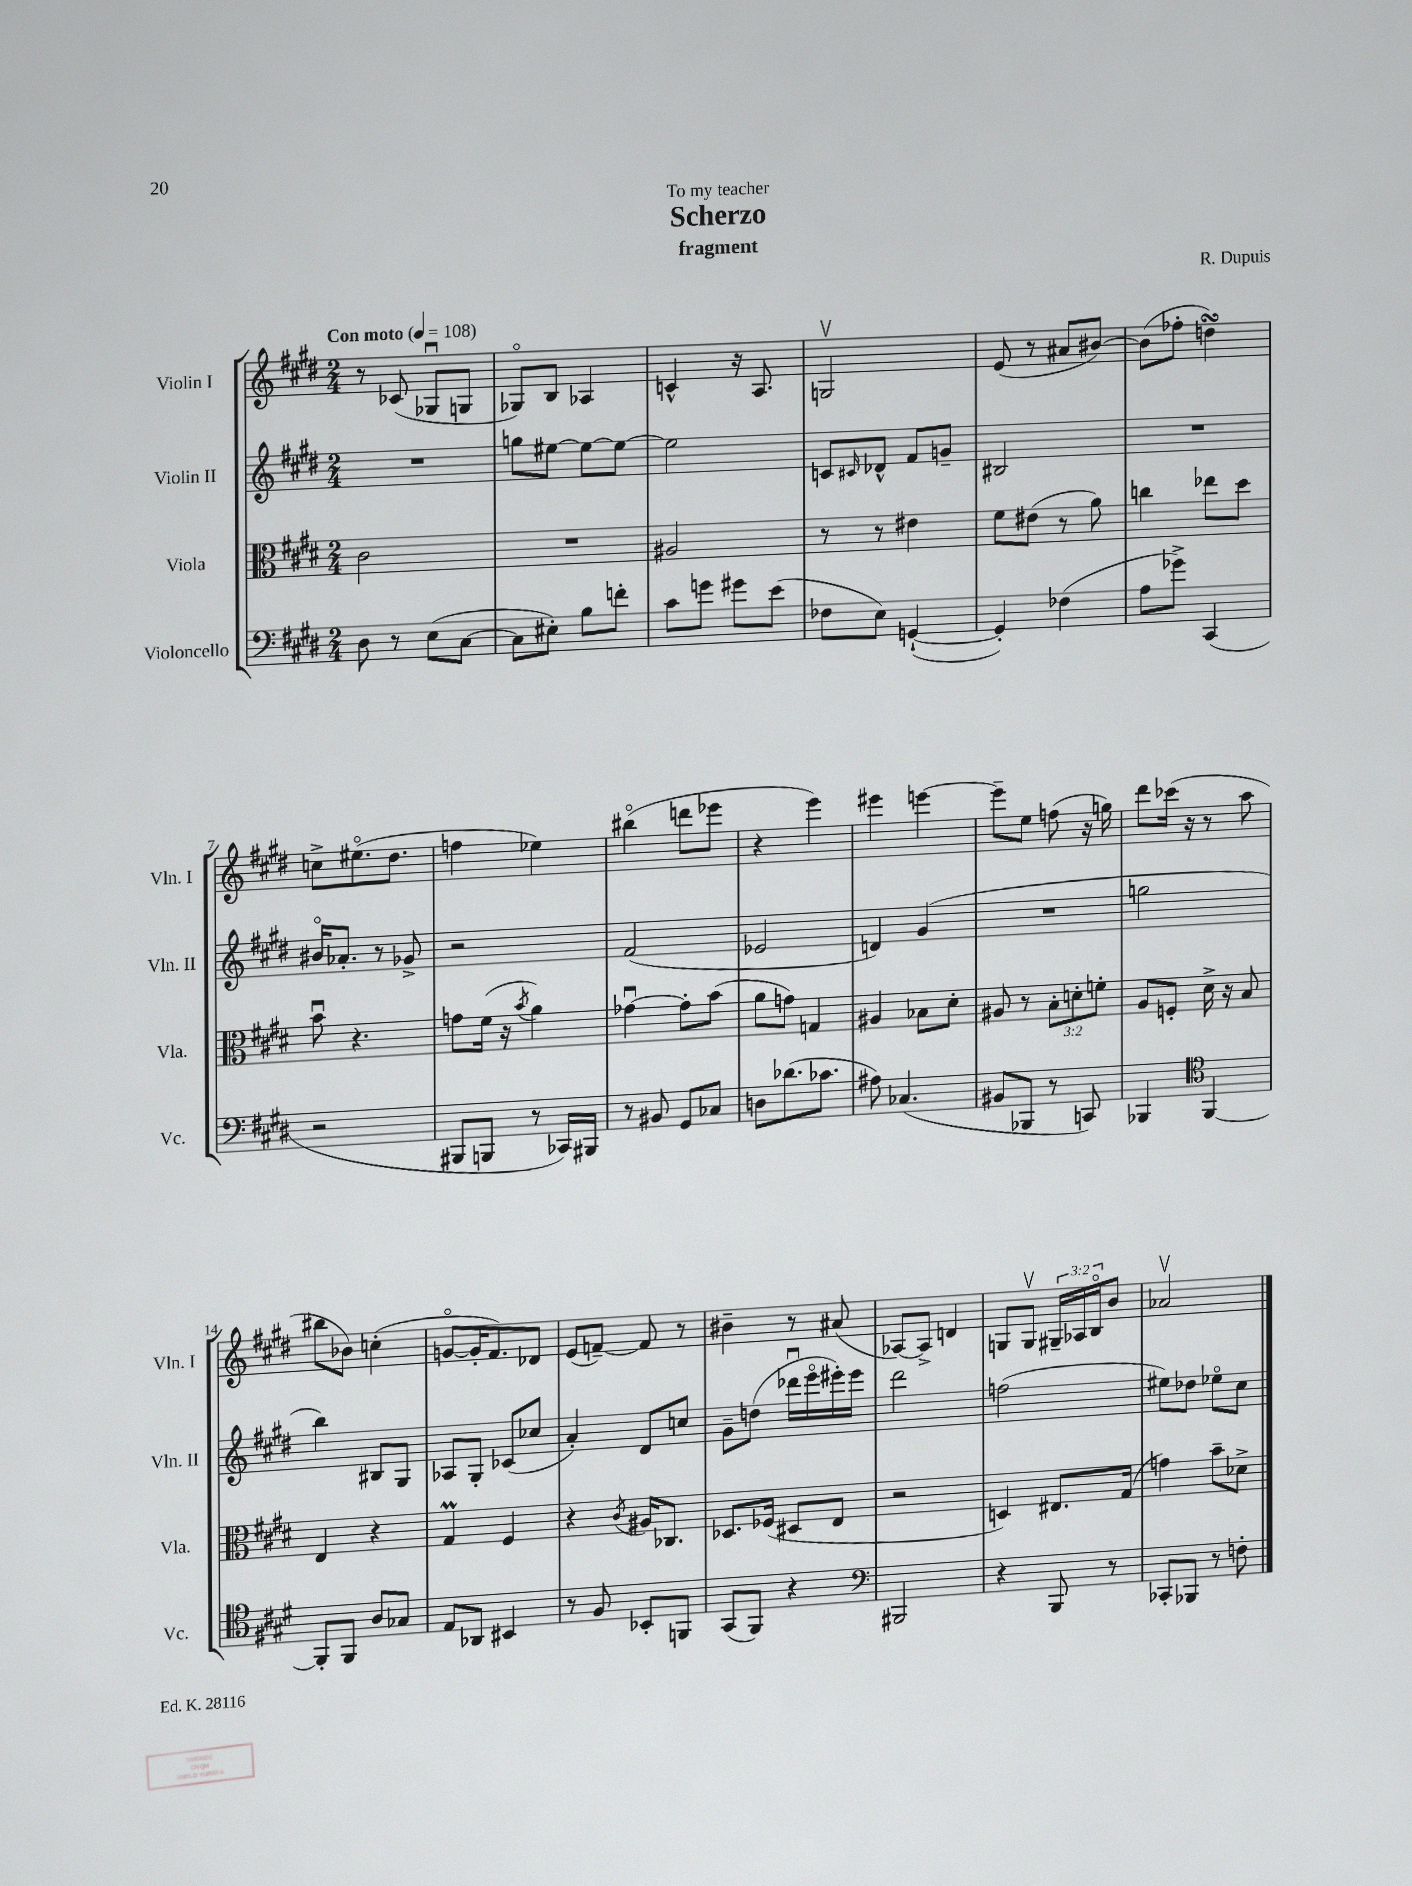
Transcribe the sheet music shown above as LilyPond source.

\header { title = "Scherzo" composer = "R. Dupuis" subtitle = "fragment" dedication = "To my teacher" }
<<
\new StaffGroup <<
\new Staff = "s0" \with { instrumentName = "Violin I" shortInstrumentName = "Vln. I" } {
    \clef treble \key e \major \numericTimeSignature \time 2/4 \override Staff.TupletNumber.text = #tuplet-number::calc-fraction-text \tempo "Con moto" 4 = 108
    r8 ces'8( ges8\downbow g8 |
    ges8\flageolet) b8 aes4 |
    c'4-^ r16 a8. |
    g2\upbow |
    e'8( r8 ais'8 bis'8~) |
    bis'8( fes''8-. d''4\turn) |
    c''8-> eis''8.\flageolet( dis''8. |
    f''4 ees''4) |
    bis''4\flageolet( d'''8 ees'''8 |
    r4 e'''4) |
    eis'''4 e'''4~ |
    e'''8-- e''8 f''8( r16 g''16) |
    dis'''8 ces'''16( r16 r8 a''8 |
    bis''8 bes'8) c''4-.( |
    g'8~\flageolet g'16-. fis'8.) des'8 |
    e'8( f'8~--) f'8 r8 |
    bis'4-- r8 ais'8( |
    aes8~) aes8-> d'4 |
    g8 g8\upbow \tuplet 3/2 { gis16-- aes16 b16\flageolet } b'8 |
    aes'2\upbow \bar "|." |
}
\new Staff = "s1" \with { instrumentName = "Violin II" shortInstrumentName = "Vln. II" } {
    \clef treble \key e \major \numericTimeSignature \time 2/4
    R2 |
    g''8 eis''8~ eis''8~ eis''8~ |
    eis''2 |
    c'8 \grace { cis'16 } des'8-^ fis'8 g'8-- |
    bis2 |
    R2 |
    bis'16\flageolet aes'8.-. r8 ges'8-> |
    r2 |
    fis'2( |
    ees'2 |
    d'4) gis'4( |
    R2 |
    g''2 |
    b''4) bis8 gis8 |
    aes8 gis8-. ces'8( ces''8 |
    a'4-.) dis'8 c''8 |
    gis'8-- d''8( des'''16\downbow e'''16\flageolet eis'''16-.) eis'''16 |
    dis'''2 |
    f''2( |
    eis''8) des''8 ees''8\flageolet cis''8 \bar "|." |
}
\new Staff = "s2" \with { instrumentName = "Viola" shortInstrumentName = "Vla." } {
    \clef alto \key e \major \numericTimeSignature \time 2/4 \override Staff.TupletNumber.text = #tuplet-number::calc-fraction-text
    cis'2 |
    R2 |
    ais2 |
    r8 r8 eis'4 |
    fis'8 eis'8( r8 a'8) |
    c''4 ees''8 dis''8 |
    b'8\downbow r4. |
    g'8 fis'16( r16 \acciaccatura { b'8 } a'4) |
    ges'4~\downbow ges'8-. b'8( |
    a'8 g'8) g4 |
    ais4 bes8 dis'8-. |
    ais8 r8 \tuplet 3/2 { b8-. d'8-. f'8-. } |
    a8 f8-. dis'16-> r16 b8 |
    e4 r4 |
    gis4\prall fis4 |
    r4 \acciaccatura { cis'8 } ais16 ces8. |
    des8. fes16( dis8 e8 |
    r2 |
    d4) eis8. gis16( |
    g'4) b'8-- des'8-> \bar "|." |
}
\new Staff = "s3" \with { instrumentName = "Violoncello" shortInstrumentName = "Vc." } {
    \clef bass \key e \major \numericTimeSignature \time 2/4
    dis8 r8 e8( cis8~ |
    cis8 eis8-.) b8 f'8-. |
    cis'8 g'8 gis'8 e'8( |
    fes8 e8) g,4~-!( |
    g,4-.) fes4( |
    a8 ges'8->) cis,4( |
    r2 |
    bis,,8 b,,8 r8 ces,16) bis,,16 |
    r8 bis,8 gis,8 ces8 |
    d8 des'8.( ces'8. |
    ais8) ces4.( |
    bis,8 bes,,8 r8 c,8) |
    bes,,4 \clef tenor fis,4~ |
    fis,8-. fis,8 a8 ges8 |
    e8 aes,8 bis,4 |
    r8 fis8 bes,8-. f,8 |
    gis,8( fis,8) r4 |
    \clef bass bis,,2 |
    r4 b,,8 r8 |
    ces,8-. bes,,8 r8 f8-. \bar "|." |
}
>>
>>
